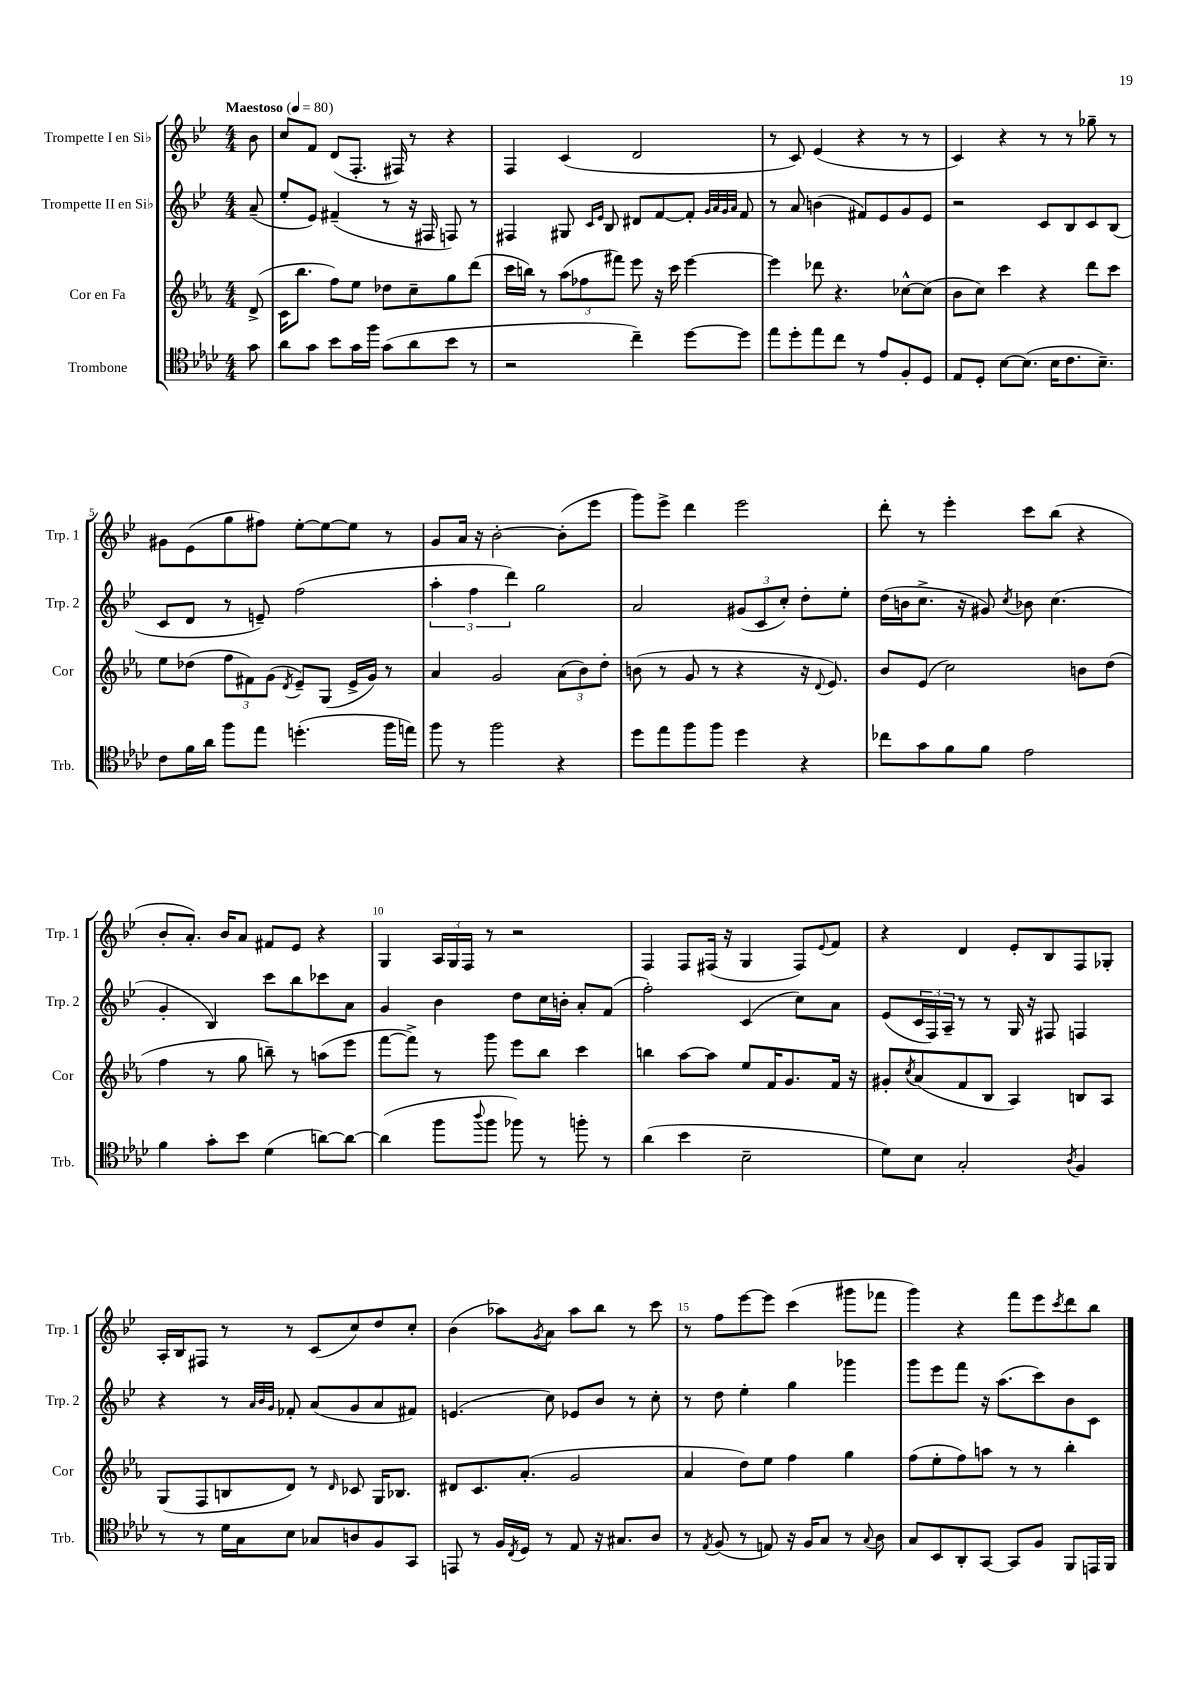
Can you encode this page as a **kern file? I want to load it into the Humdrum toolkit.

**kern	**kern	**kern	**kern
*staff4	*staff3	*staff2	*staff1
*clefC4	*clefG2	*clefG2	*clefG2
*k[b-e-a-d-]	*k[b-e-a-]	*k[b-e-]	*k[b-e-]
*M4/4	*M4/4	*M4/4	*M4/4
*MM80	*MM80	*MM80	*MM80
8g\	(8d^/	(8a~/	8b-\
=	=	=	=
8a-\L	16c\LK	8ee-'/L	8cc/L
.	8.bb-\J	.	.
8g\J	.	8e-/J)	8f/J
8b-\L	8ff\L)	(4f#~/	(8d/L
16g\L	8ee-\J	.	8.F'/J
16ff\JJ	.	.	.
(8g\L	8dd-\L	8r	.
.	.	.	16F#/)
8a-\	8cc~\	16r	8r
.	.	16F#/	.
8b-\J	8gg\	8F/)	4r
8r	(8ddd\J	8r	.
=	=	=	=
2r	16ccc\LL	4F#/	4F/
.	16bb\JJ)	.	.
.	8r	.	.
.	(12aa-\L	8G#/	(4c/
.	12ff-\	.	.
.	.	16qqc/LL	.
.	.	16qqe-/JJ	.
.	.	8B-/	.
.	12fff#\J)	.	.
4cc~\)	8eee-\	8d#/L	2d/
.	16r	[8f/	.
.	16ccc\	.	.
[8dd-\L	[4eee-\	8f'/]J	.
.	.	32qqg/LLL	.
.	.	32qqa/	.
.	.	32qqg/	.
.	.	32qqa/JJJ	.
8dd-\]J	.	8f/	.
=	=	=	=
8ee-\L	4eee-\]	8r	8r
8dd-'\	.	8a/	8c/)
8ee-\	8ddd-\	(4b\	(4e-/
8cc\J	4.r	.	.
8r	.	8f#/L)	4r
8e-/L	.	8e-/	.
8F'/	[8cc-^^\L	8g/	8r
8D-/J	(8cc-\]J	8e-/J	8r
=	=	=	=
8E-/L	8b-\L	2r	4c/)
8D-'/J	8cc\J)	.	.
[8B-\L	4ccc\	.	4r
(8.B-\]J	.	.	.
.	4r	8c/L	8r
16B-\LK	.	.	.
8.c\	.	8B-/	8r
.	8ddd\L	8c/	8gg-~\
8.B-~\J)	.	.	.
.	8ccc\J	(8B-/J	8r
=	=	=	=
8c\L	8ee-\L	8c/L	8g#\L
16f\L	(8dd-\J	8d/J	(8e-\
16a-\JJ	.	.	.
8ff\L	12ff\L	8r	8gg\
.	12f#\)	.	.
8ee-\J	.	8e~/)	8ff#\J)
.	(12g\J	.	.
.	8qd/	.	.
(4.dd'\	8e-~/L)	(2ff\	[8ee-'\L
.	(8G/J	.	8ee-\_
.	16e-^/LL	.	8ee-\]J
.	16g/JJ)	.	.
16ff\LL	8r	.	8r
16ee\JJ)	.	.	.
=	=	=	=
8ff\	4a-/	6aa'\	8g/L
8r	.	.	16a/Jk
.	.	6ff\	.
.	.	.	16r
2ff\	2g/	.	[2b-'\
.	.	6ddd\)	.
.	.	2gg\	.
4r	(12a-\L	.	(8b-'\]L
.	12b-\)	.	.
.	.	.	8eee-\J
.	12dd'\J	.	.
=	=	=	=
8dd-\L	(8b\	2a/	8ggg\L)
8ee-\	8r	.	8eee-^\J
8ff\	8g/	.	4ddd\
8ff\J	8r	.	.
4dd-\	4r	(12g#/L	2eee-\
.	.	12c/	.
.	.	12cc'/J)	.
4r	16r	8dd'\L	.
.	8qqd/	.	.
.	8.e-/)	.	.
.	.	8ee-'\J	.
=	=	=	=
8cc-\L	8b-/L	(16dd\LL	8ddd'\
.	.	16b\J	.
8g\	(8e-/J	8.cc^\J	8r
8f\	2cc\)	.	4eee-'\
.	.	16r	.
8f\J	.	8g#/)	.
.	.	8qcc/	.
2e-\	.	8b-\	8ccc\L
.	.	(4.cc\	(8bb-\J
.	8b\L	.	4r
.	(8dd\J	.	.
=	=	=	=
4f\	4ff\	4g'/	8b-'/L
.	.	.	8.a'/J)
8g'\L	8r	4B-/)	.
.	.	.	16b-/LK
8b-\J	8gg\	.	8a/J
(4d-\	8bb~\)	8ccc\L	8f#/L
.	8r	8bb-\	8e-/J
[8a\L)	(8aa\L	8ccc-\	4r
8a\_J	8eee-\J	8a\J	.
=	=	=	=
(4a\]	[8fff\L	4g/	4G/
.	8fff^\]J)	.	.
8ff\L	8r	4b-\	24A/LL
.	.	.	24G/
.	.	.	24F/JJ
8qqaa-/	.	.	.
8ff\J	8ggg\	.	8r
8ff-\)	8eee-\L	8dd\L	2r
8r	8bb-\J	16cc\L	.
.	.	16b'\JJ	.
8ff'\	4ccc\	8a'/L	.
8r	.	(8f/J	.
=	=	=	=
(4a-\	4bb\	2ff'\)	4F/
4b-\	[8aa-\L	.	8F/L
.	8aa-\]J	.	(16F#/Jk
.	.	.	16r
2B-~\	8ee-/L	(4c/	4G/
.	16f/K	.	.
.	8.g/	.	.
.	.	8cc\L)	8F#/L)
.	.	.	8qqe-/
.	16f/Jk	8a\J	8f/J
.	16r	.	.
=	=	=	=
8d-\L)	8g#'/L	(8e-/L	4r
.	8qcc/	.	.
8B-\J	(8a-/	24c/L	.
.	.	24F/)	.
.	.	24A~/JJ	.
2G'/	8f/	8r	4d/
.	8B-/J	8r	.
.	4A-/)	16G/	8e-'/L
.	.	16r	.
.	.	8F#/	8B-/
8qA-/	.	.	.
4F/	8B/L	4F/	8F/
.	8A-/J	.	8G-'/J
=	=	=	=
8r	(8G/L	4r	16A'/LL
.	.	.	16B-/J
8r	8F/	.	8F#/J
16d-\LL	8B/	8r	8r
16G\J	.	.	.
.	.	32qqa/LLL	.
.	.	32qqb-/	.
.	.	32qqg/JJJ	.
8B-\J	8d/J)	8f-'/	8r
8G-/L	8r	(8a/L	(8c/L
.	16qqd/	.	.
8A/	8c-/	8g/	8cc/)
8F/	16G/LK	8a/	8dd/
.	8.B-/J	.	.
8GG/J	.	8f#/J)	8cc'/J
=	=	=	=
8EE/	8d#/L	(4.e/	(4b-\
8r	8.c/	.	.
16F/LL	.	.	8aa-\L)
8qC/	.	.	.
16D-/JJ	(8.a-'/J	.	.
.	.	.	8qg/
8r	.	8cc\)	8a\J
8E-/	2g/	8e-/L	8aa-\L
16r	.	8b-/J	8bb-\J
8.G#/L	.	.	.
.	.	8r	8r
8A-/J	.	8cc'\	8ccc\
=	=	=	=
8r	4a-/	8r	8r
8qE-/	.	.	.
(8F/	.	8dd\	8ff\L
8r	8dd\L)	4ee-'\	[8eee-\
8E/)	8ee-\J	.	8eee-\]J
16r	4ff\	4gg\	(4ccc\
16F/LK	.	.	.
8G/J	.	.	.
8r	4gg\	4ggg-\	8ggg#\L
8qqG/	.	.	.
8A-\	.	.	8fff-\J
=	=	=	=
8G/L	(8ff\L	8ggg\L	4ggg\)
8BB-/	8ee-'\	8eee-\	.
8AA-'/	8ff\)	8fff\J	4r
[8GG/J	8aa\J	16r	.
.	.	(8.aa\L	.
8GG/]L	8r	.	8fff\L
8F/J	8r	8ccc\)	8eee-\
.	.	.	8qccc/
8FF/L	4bb-'\	8b-\	8ddd\
16EE/L	.	8c\J	8bb-\J
16FF/JJ	.	.	.
==	==	==	==
*-	*-	*-	*-
